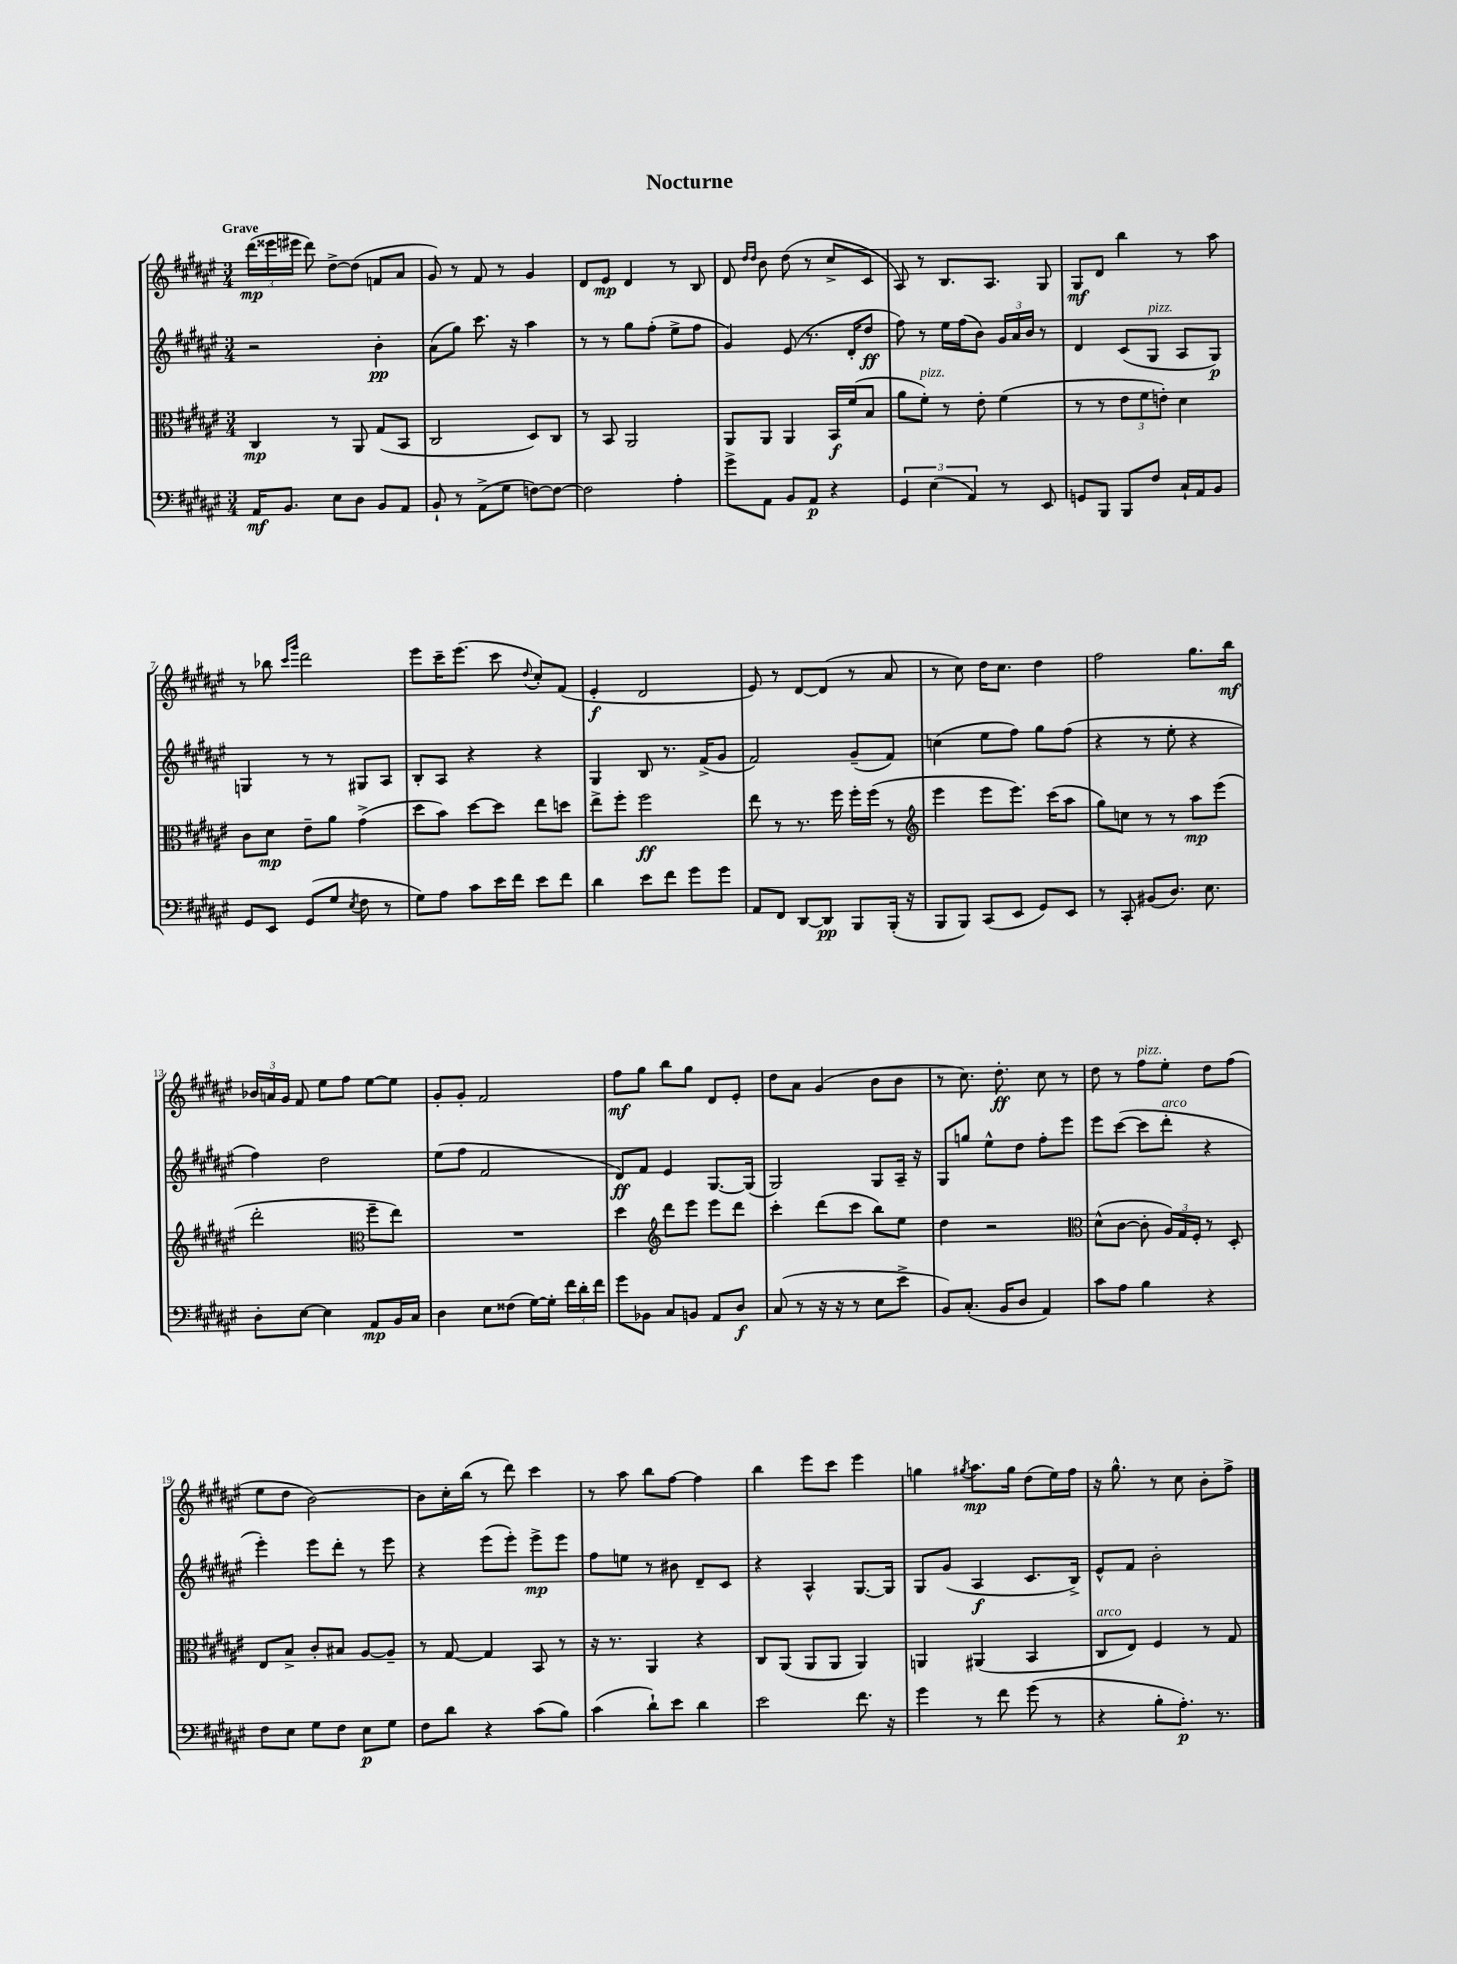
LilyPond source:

\header { title = "Nocturne" }
<<
\new StaffGroup <<
\new Staff = "s0" {
    \clef treble \key fis \major \numericTimeSignature \time 3/4 \tempo "Grave"
    \autoBeamOff \tuplet 3/2 { dis'''16[\mp( eisis'''16 eis'''16] } dis'''8) dis''8[~-> dis''8]( f'8[ ais'8] |
    gis'8) r8 fis'8 r8 gis'4 |
    dis'8[ eis'8]\mp dis'4 r8 b8 |
    dis'8 \grace { dis''16[ dis''16] } b'8 dis''8( r8 cis''8[-> cis'8] |
    ais8) r8 b8.[ ais8.] gis8 |
    gis8[\mf dis'8] b''4 r8 ais''8 |
    r8 bes''8 \grace { cis'''16[ gis'''16] } dis'''2 |
    eis'''8[ cis'''16-- eis'''8.]( cis'''8 \appoggiatura { dis''8 } cis''8[-.) fis'8]( |
    eis'4-.\f dis'2 |
    eis'8) r8 dis'8[~ dis'8]( r8 ais'8 |
    r8 cis''8) dis''16[ cis''8.] dis''4 |
    fis''2 gis''8.[ b''16]\mf |
    \tuplet 3/2 { bes'16[ a'16 gis'16] } fis'8 eis''8[ fis''8] eis''8[~ eis''8] |
    gis'8[-. gis'8]-. fis'2 |
    fis''8[\mf gis''8] b''8[ gis''8] dis'8[ eis'8]-. |
    dis''8[ ais'8] gis'4( b'8[ b'8] |
    r8 cis''8.) dis''8.-.\ff cis''8 r8 |
    dis''8 r8 fis''8[^\markup { \italic "pizz." } eis''8]-. dis''8[ fis''8]( |
    eis''8[ dis''8] b'2~) |
    b'8[ cis''16-. b''16]( r8 dis'''8) cis'''4 |
    r8 ais''8 b''8[ fis''8]~ fis''4 |
    b''4 eis'''8[ cis'''8] eis'''4 |
    g''4 \acciaccatura { gis''8 } ais''8.[\mp gis''16] dis''8[( eis''16) fis''16] |
    r16 gis''8.-^ r8 cis''8 b'8[-. fis''8]-> \bar "|." |
}
\new Staff = "s1" {
    \clef treble \key fis \major \numericTimeSignature \time 3/4
    \autoBeamOff r2 b'4-.\pp |
    ais'8[( gis''8]) cis'''8. r16 ais''4 |
    r8 r8 gis''8[ fis''8]-.( eis''8[-> fis''8] |
    gis'4) eis'8( r8. dis'16[-. dis''8]\ff |
    fis''8) r8 eis''16[ fis''16( b'8]) \tuplet 3/2 { gis'16[ ais'16 b'16] } r8 |
    dis'4 cis'8[( gis8]^\markup { \italic "pizz." } ais8[ gis8]\p) |
    g4 r8 r8 gis8[ ais8] |
    b8[-. ais8] r4 r4 |
    gis4 b8 r8. fis'16[->( gis'8] |
    fis'2) gis'8[--( fis'8]) |
    c''4( eis''8[ fis''8]) gis''8[ fis''8]( |
    r4 r8 eis''8-. r4 |
    fis''4) dis''2 |
    eis''8[( fis''8] fis'2 |
    dis'8[\ff) fis'8] eis'4 gis8.[~ gis16]( |
    gis2) gis8[ ais16]-- r16 |
    gis8[ g''8] eis''8[-^ dis''8] fis''8[-. eis'''8] |
    eis'''8[ cis'''8]~( cis'''8[ dis'''8]-.^\markup { \italic "arco" } r4 |
    eis'''4-.) eis'''8[ dis'''8]-. r8 eis'''8 |
    r4 eis'''8[( eis'''8]-.) eis'''8[->\mp eis'''8] |
    fis''8[ e''8] r8 bis'8 dis'8[-- cis'8] |
    r4 ais4-^ gis8.[~ gis16] |
    gis8[ gis'8]( ais4\f cis'8.[ b16]->) |
    eis'8[-^ fis'8] b'2-. \bar "|." |
}
\new Staff = "s2" {
    \clef alto \key fis \major \numericTimeSignature \time 3/4
    \autoBeamOff cis4\mp r8 ais,8 gis8[( b,8] |
    cis2 dis8[) cis8] |
    r8 b,8 ais,2 |
    ais,8[ ais,8] ais,4 b,16[\f fis'16( b8] |
    ais'8[ fis'8]-.^\markup { \italic "pizz." }) r8 eis'8-. fis'4( |
    r8 r8 \tuplet 3/2 { eis'8[ fis'8 e'8]-.) } dis'4 |
    cis'8[ dis'8]\mp eis'8[-- ais'8] gis'4->( |
    dis''8[ b'8]) dis''8[~ dis''8] eis''8[ d''8] |
    eis''8[-> fis''8]-. fis''2\ff |
    eis''8 r8 r8. fis''16 fis''16[-. fis''16]( r8 |
    \clef treble eis'''4 eis'''8[ eis'''8.]) cis'''16[( ais''8] |
    gis''8[) c''8] r8 r8 ais''8[\mp eis'''8]( |
    dis'''2-. \clef alto fis''8[-- eis''8]) |
    R2. |
    dis''4 \clef treble dis'''8[ eis'''8] eis'''8[ dis'''8] |
    cis'''4-. dis'''8[( cis'''8] b''8[) eis''8] |
    dis''4 r2 |
    \clef alto dis'8[-^( cis'8]~ cis'8-. \tuplet 3/2 { ais16[) gis16 fis16]-. } r8 dis8-. |
    eis8[ b8]-> cis'8[-. bis8] ais8[~ ais8]-- |
    r8 gis8~ gis4 b,8 r8 |
    r16 r8. ais,4 r4 |
    cis8[ ais,8]( ais,8[ ais,8] ais,4) |
    a,4 ais,4( b,4 |
    cis8[^\markup { \italic "arco" } eis8]) fis4 r8 gis8 \bar "|." |
}
\new Staff = "s3" {
    \clef bass \key fis \major \numericTimeSignature \time 3/4
    \autoBeamOff ais,16[\mf b,8.] eis8[ dis8] b,8[ ais,8] |
    b,8-! r8 ais,8[->( gis8] f8[~) f8]~ |
    f2 ais4-. |
    gis'8[-> ais,8] b,8[ ais,8]\p r4 |
    \tuplet 3/2 { gis,4 eis4( ais,4) } r8 eis,8 |
    g,8[ b,,8] b,,8[ fis8] cis16[-! ais,16 b,8] |
    gis,8[ eis,8] gis,8[( gis8] \acciaccatura { eis8 } fis8 r8 |
    gis8[) ais8] cis'8[ eis'16 fis'16] eis'8[ fis'8] |
    dis'4 eis'8[ fis'8] gis'8[ gis'8] |
    ais,8[ fis,8] dis,8[~ dis,8]\pp b,,8[ b,,16]-.( r16 |
    b,,8[ b,,8]) cis,8[( eis,8] gis,8[) eis,8] |
    r8 cis,8-. bis,8[( dis8.]) eis8. |
    dis8[-. eis8]~ eis4 ais,8[\mp b,16 cis16] |
    dis4 eis8[ fisis8]( gis16[~) gis16]-. \tuplet 3/2 { fis'16[ dis'16-. fis'16] } |
    gis'8[ bes,8] cis8[ b,8] ais,8[ dis8]\f |
    cis8( r8 r16 r16 r8 eis8[ eis'8]-> |
    b,8[) cis8.]-.( b,16[ dis8] ais,4) |
    cis'8[ ais8] b4 r4 |
    fis8[ eis8] gis8[ fis8] eis8[\p gis8] |
    fis8[ dis'8] r4 cis'8[( b8]) |
    cis'4( dis'8[-!) eis'8] dis'4 |
    eis'2 fis'8. r16 |
    gis'4 r8 fis'8 gis'8( r8 |
    r4 b8[-. ais8.]-.\p) r8. \bar "|." |
}
>>
>>
